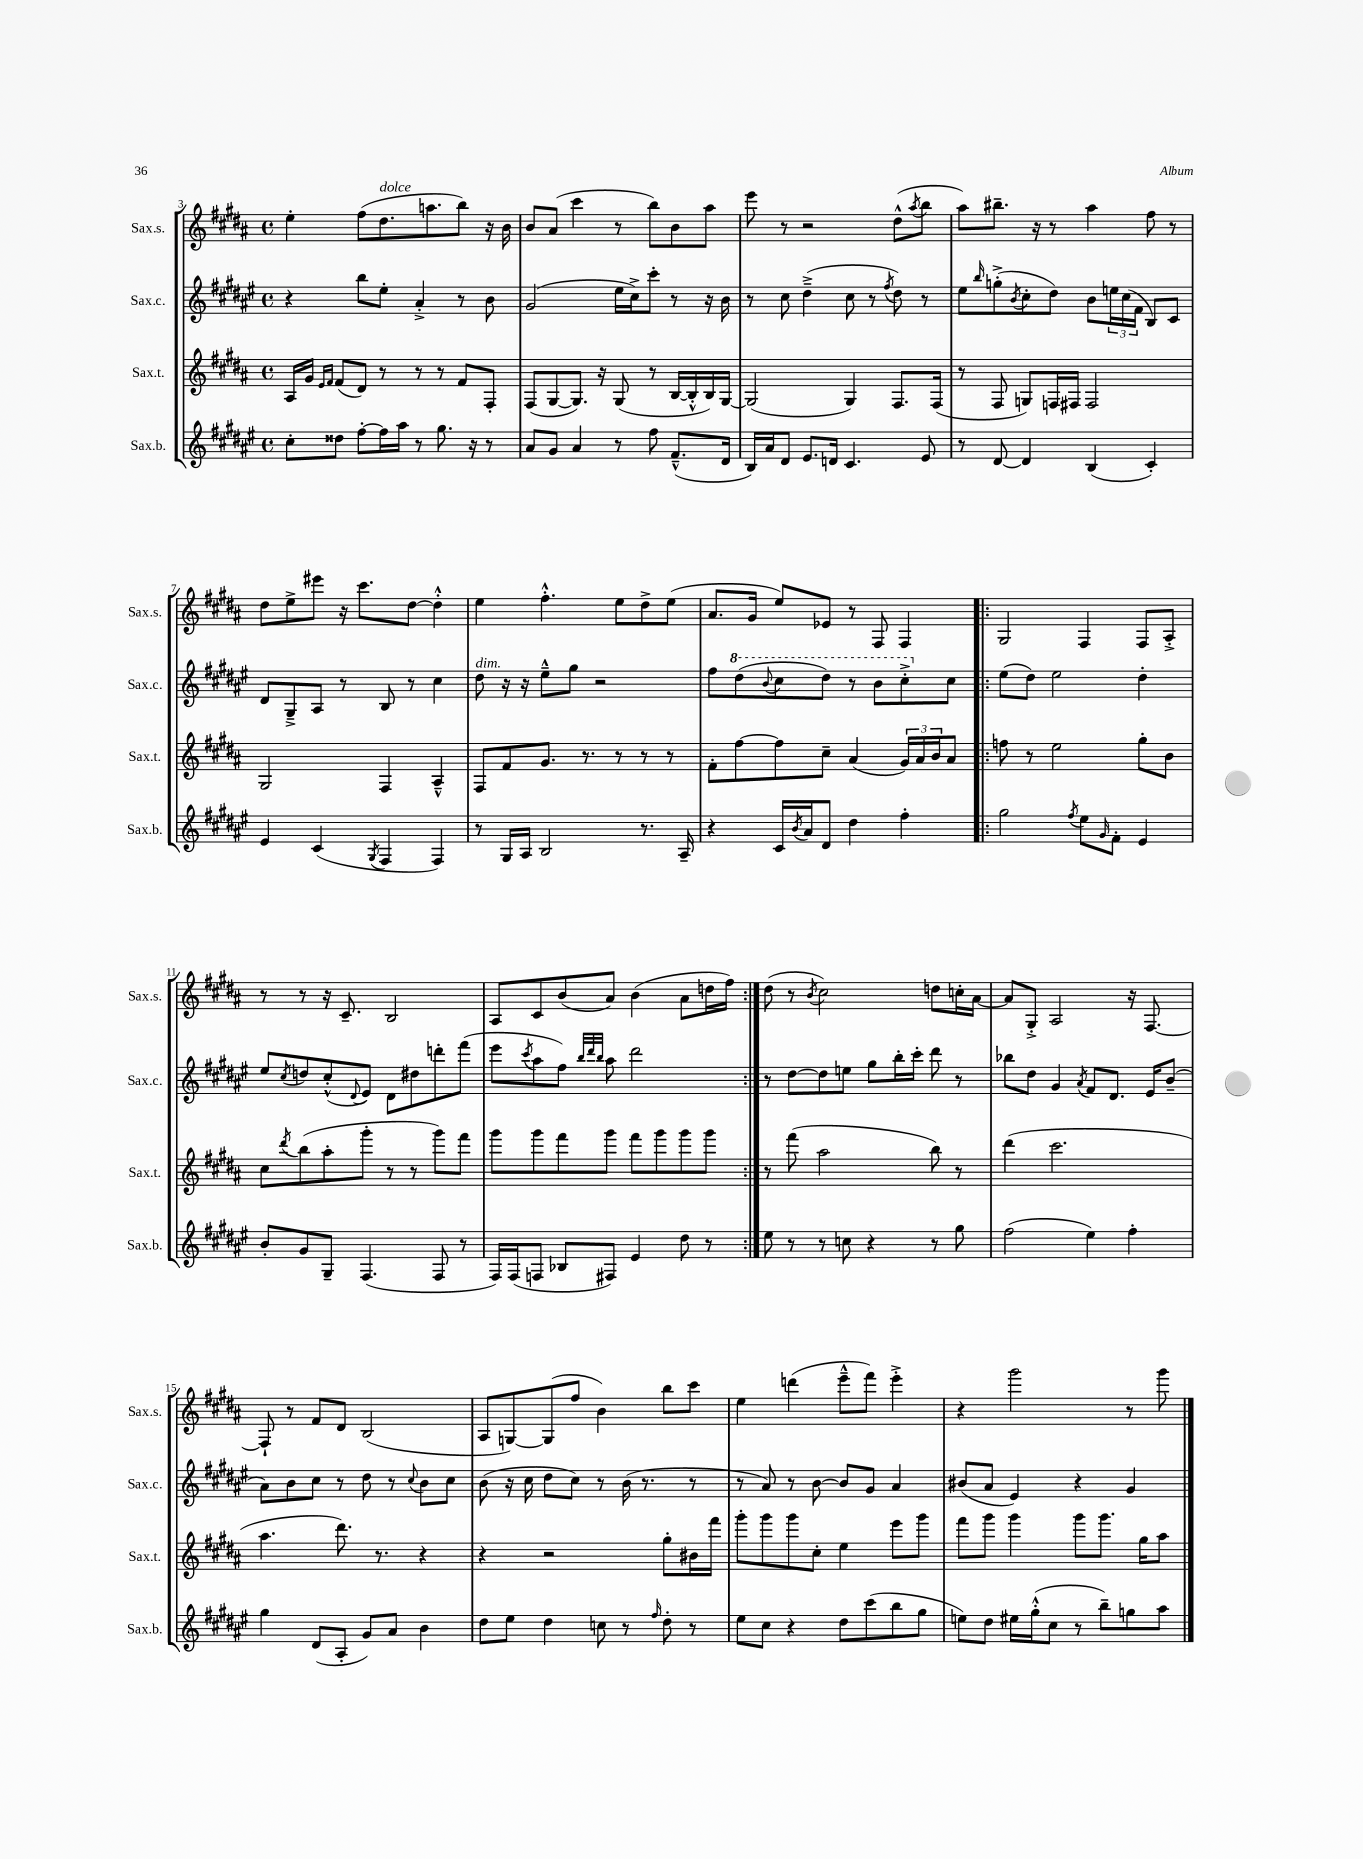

**kern	**kern	**kern	**kern
*staff4	*staff3	*staff2	*staff1
*clefG2	*clefG2	*clefG2	*clefG2
*k[f#c#g#d#a#e#]	*k[f#c#g#d#a#]	*k[f#c#g#d#a#e#]	*k[f#c#g#d#a#]
*M4/4	*M4/4	*M4/4	*M4/4
*met(c)	*met(c)	*met(c)	*met(c)
8cc#'	16A#	4r	4ee'
.	16g#	.	.
.	16qqe	.	.
.	16qqf#	.	.
8dd##	(8f#	.	.
[8ff#'	8d#)	8bb	(8ff#
16ff#]	8r	8ee#'	8.dd#
16aa#	.	.	.
8r	8r	4a#'^	.
.	.	.	8.aa
8.gg#	8r	.	.
.	8f#	8r	8bb)
16r	.	.	.
8r	8F#'	8b	16r
.	.	.	16b
=	=	=	=
8a#	(8F#	(2g#	8b
8g#	[8G#	.	(8a#
4a#	8.G#])	.	4ccc#
.	16r	.	.
8r	(8G#	16ee#	8r
.	.	16cc#^)	.
8ff#	8r	8ccc#'	8bb)
(8.f#~^^	[16B	8r	8b
.	16B'^^]	.	.
.	16B)	16r	8aa#
16d#	[16G#	16b	.
=	=	=	=
16B)	(2G#]	8r	8eee
16a#	.	.	.
8d#	.	8cc#	8r
8.e#	.	(4dd#~^	2r
16d	.	.	.
4.c#	4G#)	8cc#	.
.	.	8r	.
.	.	8qff#	.
.	8.F#	8dd#)	(8dd#^^
.	.	.	8qaa#
8e#	.	8r	8bb
.	(16F#	.	.
=	=	=	=
8r	8r	8ee#	8aa#)
.	.	16qqbb	.
[8d#	8F#	(8gg'^	8.bb#~
.	.	8qb	.
4d#]	8G)	8cc#'	.
.	.	.	16r
.	16F	8dd#)	8r
.	16F#	.	.
(4B	2F#	8b	4aa#
.	.	24ee	.
.	.	(24cc#	.
.	.	24f#	.
4c#')	.	8B)	8ff#
.	.	8c#	8r
=	=	=	=
4e#	2G#	8d#	8dd#
.	.	8G#~^	8ee^
(4c#	.	8A#	8eee#
.	.	8r	16r
.	.	.	8.ccc#
8qG#	.	.	.
4F#	4F#	8B	.
.	.	8r	[8dd#
4F#)	4A#~^^	4cc#	4dd#'^^]
=	=	=	=
8r	8F#	8dd#	4ee
16G#	8f#	16r	.
16A#	.	16r	.
2B	8.g#	8ee#~^^	4.ff#'^^
.	.	8gg#	.
.	8.r	.	.
.	.	2r	.
.	8r	.	8ee
8.r	8r	.	8dd#^
.	8r	.	(8ee
16A#~	.	.	.
=	=	=	=
4r	8f#'	8ff#	8.a#
.	[8ff#	(8ddd#	.
.	.	.	16g#
.	.	8qqbb	.
16c#	8ff#]	8ccc#	8ee)
8qb	.	.	.
16a#	.	.	.
8d#	8cc#~	8ddd#)	8e-
4dd#	(4a#	8r	8r
.	.	8bb	8F#
4ff#'	24g#)	8ccc#'^	4F#
.	24a#	.	.
.	24b	.	.
.	8a#	8cc#	.
=!|:	=!|:	=!|:	=!|:
2gg#	8ff	(8ee#	2G#
.	8r	8dd#)	.
.	2ee	2ee#	.
8qff#	.	.	.
8ee#	.	.	4F#
16qqg#	.	.	.
8f#'	.	.	.
4e#	8gg#'	4dd#'	8F#
.	8b	.	8A#'^
=	=	=	=
8b'	8cc#	8ee#	8r
.	8qddd#	8qcc#	.
8g#	(8bb	8dd	8r
8G#~	8aa#'	(8cc#'^^	16r
.	.	.	8.c#~
.	.	8qqd#	.
(4.F#	8ggg#'	8e#)	.
.	8r	8d#	2B
.	8r	8dd#	.
8F#	8ggg#)	8ddd'	.
8r	8fff#	(8fff#	.
=	=	=	=
16F#)	8ggg#	8eee#	8A#
(16F#	.	.	.
.	.	8qccc#	.
8F	8ggg#	8aa#	8c#
8B-	8fff#	8ff#)	(8b
.	.	32qqbb	.
.	.	32qqddd#	.
.	.	32qqbb	.
8F#)	8ggg#	8aa#	8a#)
4e#	8fff#	2ddd#	(4b
.	8ggg#	.	.
8dd#	8ggg#	.	8a#
8r	8ggg#	.	16dd
.	.	.	16ff#)
=:|!	=:|!	=:|!	=:|!
8ee#	8r	8r	(8dd#
8r	(8fff#	[8dd#	8r
.	.	.	8qb
8r	2aa#	8dd#]	2cc#)
8cc	.	8ee	.
4r	.	8gg#	.
.	.	16bb'	.
.	.	16ccc#'	.
8r	8bb)	8ddd#	8dd
8gg#	8r	8r	16cc'
.	.	.	[16a#
=	=	=	=
(2ff#	(4ddd#	8bb-	8a#]
.	.	8dd#	8G#'^
.	2.ccc#	4g#	2A#
.	.	8qa#	.
4ee#)	.	8f#	.
.	.	8.d#	.
4ff#'	.	.	16r
.	.	16e#	[8.F#
.	.	(8b~	.
=	=	=	=
4gg#	4.aa#	8a#)	8F#`]
.	.	8b	8r
(8d#	.	8cc#	8f#
8A#'	8.ddd#)	8r	8d#
8g#)	.	8dd#	(2B
.	8.r	.	.
8a#	.	8r	.
.	.	8qqcc#	.
4b	4r	8b	.
.	.	8cc#	.
=	=	=	=
8dd#	4r	(8b	8A#
8ee#	.	16r	[8G)
.	.	16cc#	.
4dd#	2r	8dd#	(8G]
.	.	8cc#)	8ff#
8cc	.	8r	4b)
8r	.	(16b	.
.	.	8.r	.
16qqff#	.	.	.
8dd#'	8gg#'	.	8bb
8r	16b#	8r	8ccc#
.	16fff#	.	.
=	=	=	=
8ee#	8ggg#'	8r	4ee
8cc#	8ggg#	8a#)	.
4r	8ggg#	8r	(4ddd
.	8cc#'	[8b	.
8dd#	4ee	8b]	8eee~^^
(8ccc#	.	8g#	8fff#)
8bb	8eee	4a#	4eee'^
8gg#	8ggg#	.	.
=	=	=	=
8ee)	8fff#	(8b#	4r
8dd#	8ggg#	8a#	.
16ee#	4ggg#	4e#)	2ggg#
(16gg#'^^	.	.	.
8cc#	.	.	.
8r	8ggg#	4r	.
8bb~)	8.ggg#	.	.
8gg	.	4g#	8r
.	16gg#	.	.
8aa#	8aa#	.	8ggg#
==	==	==	==
*-	*-	*-	*-
